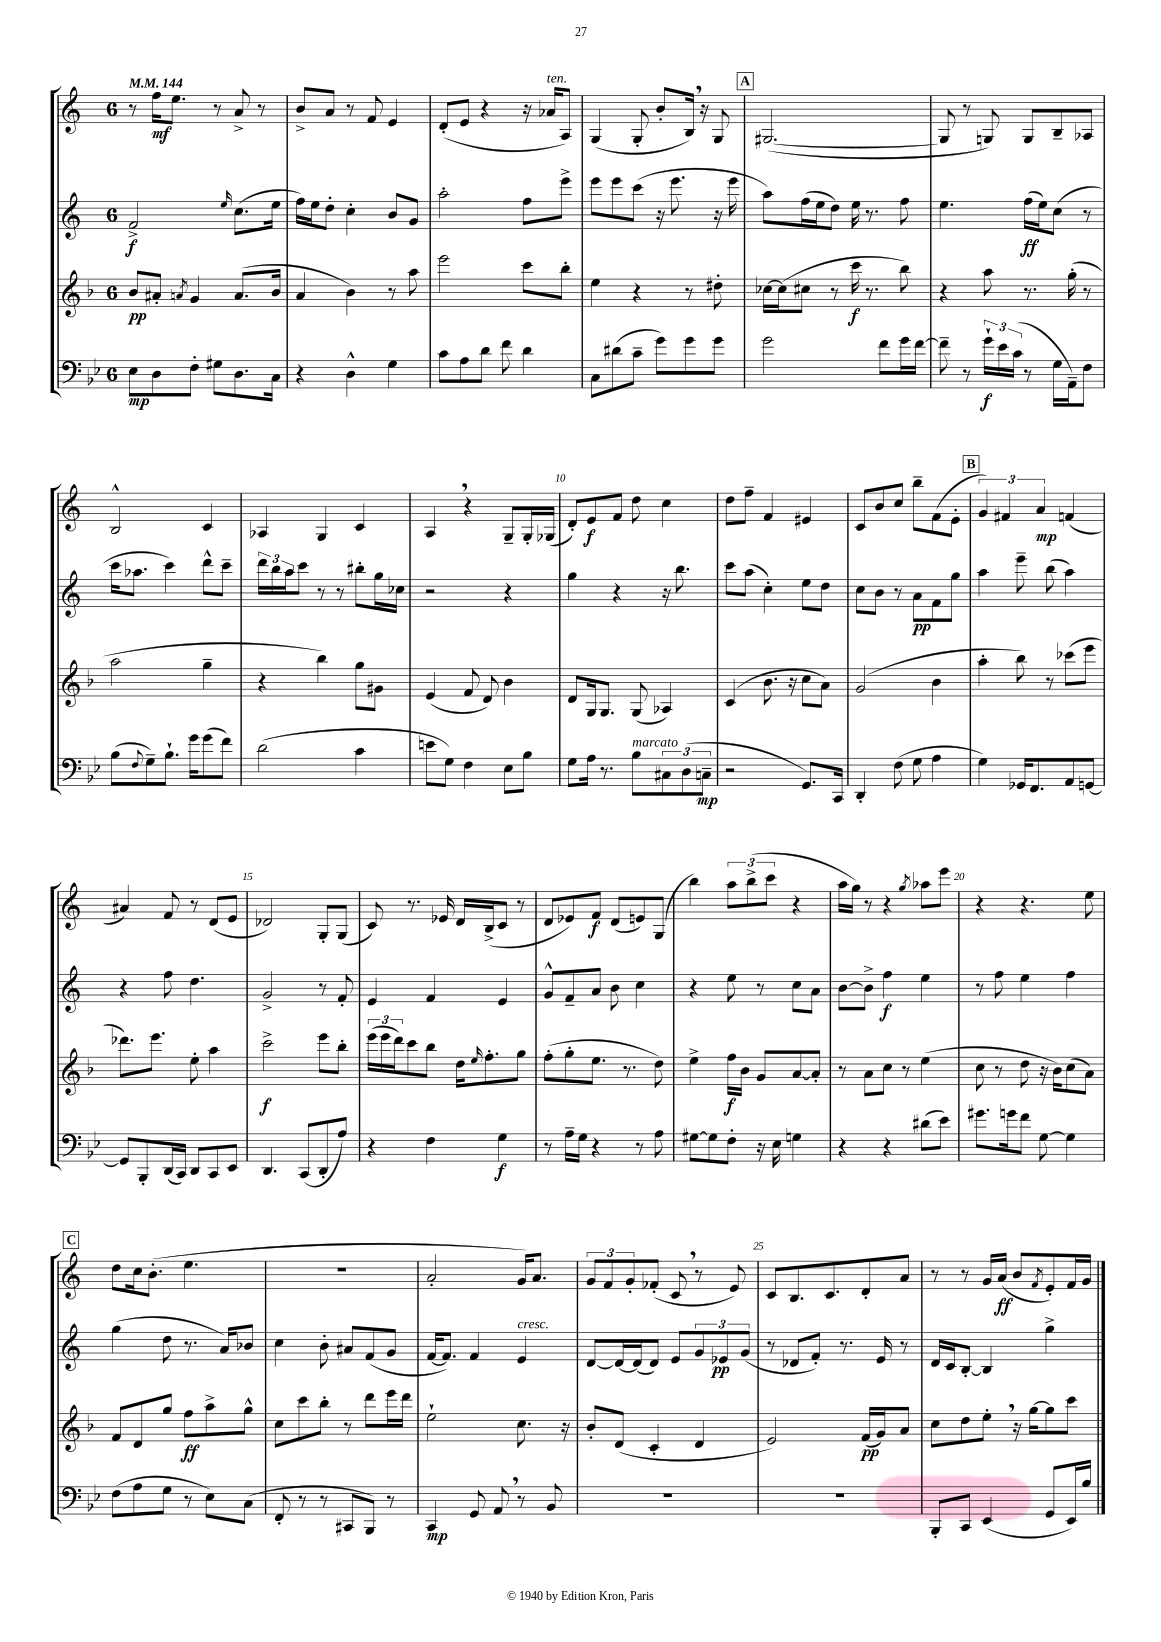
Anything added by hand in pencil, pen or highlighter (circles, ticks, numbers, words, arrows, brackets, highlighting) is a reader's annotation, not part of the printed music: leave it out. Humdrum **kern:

**kern	**kern	**kern	**kern
*staff4	*staff3	*staff2	*staff1
*clefF4	*clefG2	*clefG2	*clefG2
*k[b-e-]	*k[b-]	*k[]	*k[]
*M6/8	*M6/8	*M6/8	*M6/8
*MM144	*MM144	*MM144	*MM144
8E-\L	8b-/L	2f^/	8r
8D\	8a#'/J	.	16ff\LK
.	.	.	8.ee\J
.	8qa/	.	.
8F'\J	4g/	.	.
8G#\L	.	.	8r
.	.	16qqee/	.
8.D\	(8.a/L	(8.cc\L	8a^/
.	.	.	8r
16C\Jk	16b-/Jk	16ee\Jk	.
=	=	=	=
4r	4a/	16ff\LL)	8b^/L
.	.	16ee\J	.
.	.	8dd'\J	8a/J
4D^^\	4b-\)	4cc'\	8r
.	.	.	8f/
4G\	8r	8b/L	4e/
.	8aa\	8g/J	.
=	=	=	=
8c\L	2eee\	2aa'\	(8d'/L
8A\	.	.	8e/J
8d\J	.	.	4r
8f\	.	.	.
4d\	8ccc\L	8ff\L	16r
.	.	.	16a-/LK
.	8bb-'\J	8eee^\J	8A/J)
=	=	=	=
8C\L	4ee\	8eee\L	(4G/
(8d#\	.	8eee\	.
8c~\J	4r	(8ccc\J	8G'/
8g\L)	.	16r	8b'/L
.	.	8.eee\	.
8g\	8r	.	16B/Jk)
.	.	.	16r
8g\J	8dd#'\	16r	8G/
.	.	16eee\	.
=	=	=	=
2g\	[16cc-\LL	8aa\L)	([2.G#/
.	(16cc-\]J	.	.
.	8cc#\J	(16ff\L	.
.	.	16ee\J	.
.	8r	8dd\J)	.
.	16ccc\	16ee\	.
.	8.r	8.r	.
8f\L	.	.	.
16g\L	8bb-\)	8ff\	.
[16f\JJ	.	.	.
=	=	=	=
8f~\]	4r	4.ee\	8G#/]
8r	.	.	8r
24g`\LL	8aa\	.	8G/)
24e-\	.	.	.
(24c\JJ	.	.	.
8r	8.r	(16ff\LL	8G/L
.	.	16ee\J)	.
16G\LL	.	(8cc\J	8B~/
16AA~\J)	(16gg'\	.	.
8F\J	8r	8r	8A-/J
=	=	=	=
(8B-\L	2aa\	16ccc\LK	2B^^/
.	.	8.aa-\J	.
8qqF/	.	.	.
8G~\)	.	.	.
8.B-`\J	.	4ccc\)	.
16g\LK	.	.	.
(8g\	4gg~\	8ddd^^\L	4c/
8f\J)	.	8ccc~\J	.
=	=	=	=
(2d\	4r	24ddd\LL	4A-/
.	.	24bb\	.
.	.	24aa\J	.
.	.	8ccc\J	.
.	4bb-\)	8r	4G/
.	.	8r	.
4c\	8gg\L	8bb#'\L	4c/
.	8g#\J	16gg\L	.
.	.	16cc-\JJ	.
=	=	=	=
8e\L	(4e/	2r	4A/
8G\J)	.	.	.
4F\	8f/	.	4r
.	8d/)	.	.
8E-\L	4b-\	4r	8G~/L
8B-\J	.	.	16G'/L
.	.	.	(16G-/JJ
=	=	=	=
8G\L	8d/L	4gg\	8d'/L)
16A\Jk	16G/k	.	8e/
8.r	8.G/J	.	.
.	.	4r	8f/J
8B-\L	(8G/	.	8dd\
12C#\	4A-/)	16r	4cc\
.	.	8.bb\	.
(12D\	.	.	.
12C~\J	.	.	.
=	=	=	=
2r	(4c/	8ccc\L	8dd\L
.	.	(8aa\J	8ff~\J
.	8.b-\	4cc'\)	4f/
.	16r	.	.
8.GG/L)	8cc\L	8ee\L	4e#/
.	8a\J)	8dd\J	.
16CC/Jk	.	.	.
=	=	=	=
4DD'/	(2g/	8cc\L	8c/L
.	.	8b\J	8b/
(8F\	.	8r	8cc/J
8G\	.	8a\L	8bb~\L
4A\	4b-\	8f\	(8f\
.	.	8gg\J	8e'\J
=	=	=	=
4G\)	4aa'\	4aa\	6g/)
.	.	.	6f#/
16GG-/LK	8bb-\)	8eee~\	.
8.FF/	.	.	.
.	.	.	6a/
.	8r	(8bb\	.
8AA/	(8ccc-\L	4aa\)	(4f/
[8GG/J	8eee\J	.	.
=	=	=	=
8GG/]L	8.ddd-\L)	4r	4a#/)
8BBB-'/	.	.	.
.	8.eee\J	.	.
(16DD/L	.	8ff\	8f/
16CC/JJ)	.	.	.
8DD/L	8ee'\	4.dd\	8r
8CC/	4aa\	.	(8d/L
8EE-/J	.	.	8e/J
=	=	=	=
4.DD/	2ccc^\	2g^/	2d-/)
(8CC/L	.	.	.
8DD'/	8eee\L	8r	8G'/L
8A/J)	8bb-'\J	8f'/	(8G/J
=	=	=	=
4r	(24eee\LL	4e/	8c/)
.	24eee\	.	.
.	24ddd\J)	.	.
.	8ccc\	.	8.r
4F\	8bb-\J	4f/	.
.	.	.	16e-/
.	16dd\LK	.	16d/LL
.	16qqee/	.	.
.	8.ff'\	.	(16B^/J
4G\	.	4e/	8c/J
.	8gg\J	.	8r
=	=	=	=
8r	(8ff'\L	8g^^/L	8d/L
16A~\LL	8gg'\	8f~/	8e-/)
16G\JJ	.	.	.
4r	8.ee\J	8a/J	8f/J
.	.	8b\	(8d/L
.	8.r	.	.
8r	.	4cc\	8e/)
8A\	8dd\)	.	(8G/J
=	=	=	=
[8G#\L	4ee^\	4r	4bb\)
8G#\]	.	.	.
8F'\J	16ff\LL	8ee\	12aa\L
.	16b-\JJ	.	.
.	.	.	(12bb^\
16r	8g/L	8r	.
.	.	.	12ccc\J
16E-\	.	.	.
4G\	[8a/	8cc\L	4r
.	8a'/]J	8a\J	.
=	=	=	=
4r	8r	[8b\L	16aa\LL
.	.	.	16gg\JJ)
.	8a\L	8b^\]J	8r
4r	8cc\J	4ff\	4r
.	8r	.	.
.	.	.	8qgg/
(8d#\L	(4ee\	4ee\	8aa-\L
8e-\J)	.	.	8eee\J
=	=	=	=
8.g#\L	8cc\	8r	4r
.	8r	8ff\	.
16g\k	.	.	.
8f\J	8dd\	4ee\	4.r
[8G\	16r	.	.
.	16b-\LK)	.	.
4G\]	(8cc\	4ff\	.
.	8a\J)	.	8ee\
=	=	=	=
(8F\L	8f/L	(4gg\	8dd\L
8A\	8d/	.	16cc\k
.	.	.	(8.b'\J
8G\J	8gg/J	8dd\	.
8r	8ff\L	8.r	4.ee\
8E-\L)	8aa^\	.	.
.	.	16a/LK)	.
(8C\J	8gg^^\J	8b-/J	.
=	=	=	=
8FF'/	8cc\L	4cc\	2.r
8r	8ccc\	.	.
8r	8bb-'\J	8b'\	.
8CC#/L	8r	8a#/L	.
8BBB-/J)	8ddd\L	(8f/	.
8r	16eee\L	8g/J	.
.	16ddd\JJ	.	.
=	=	=	=
4CC/	2ee`\	[16f/LK	2a'/
.	.	8.f/]J)	.
8GG/	.	4f/	.
8AA/	.	.	.
8r	8.cc\	4e/	16g/LK)
.	.	.	8.a/J
8BB-/	.	.	.
.	16r	.	.
=	=	=	=
2.r	8b-'/L	[8d/L	12g/L
.	.	.	12f/
.	(8d/J	16d/_L	.
.	.	.	12g'/
.	.	(16d/]J	.
.	4c'/	8d/J)	(8f-'/J
.	.	8e/L	8c/
.	4d/	12g/	8r
.	.	12e-/	.
.	.	.	8e/)
.	.	(12g/J	.
=	=	=	=
2.r	2e/)	8r	8c/L
.	.	8d-/L	8.B/
.	.	8f'/J)	.
.	.	.	8.c/
.	.	8.r	.
.	(16f/LL	.	8d'/
.	16g/J)	16e/	.
.	8a/J	8r	8a/J
=	=	=	=
8BBB-'/L	8cc\L	16d/LL	8r
.	.	16c/J	.
8CC/J	8dd\	[8B'/J	8r
(4EE-/	8ee'\J	4B/]	16g/LL
.	.	.	(16a/JJ
.	16r	.	8b/L
.	[16gg\LK	.	.
.	.	.	8qf/
8GG/L	8gg\]	4gg^\	8e'/)
16EE-/L)	8ccc\J	.	16f/L
16B-/JJ	.	.	16g/JJ
==	==	==	==
*-	*-	*-	*-
